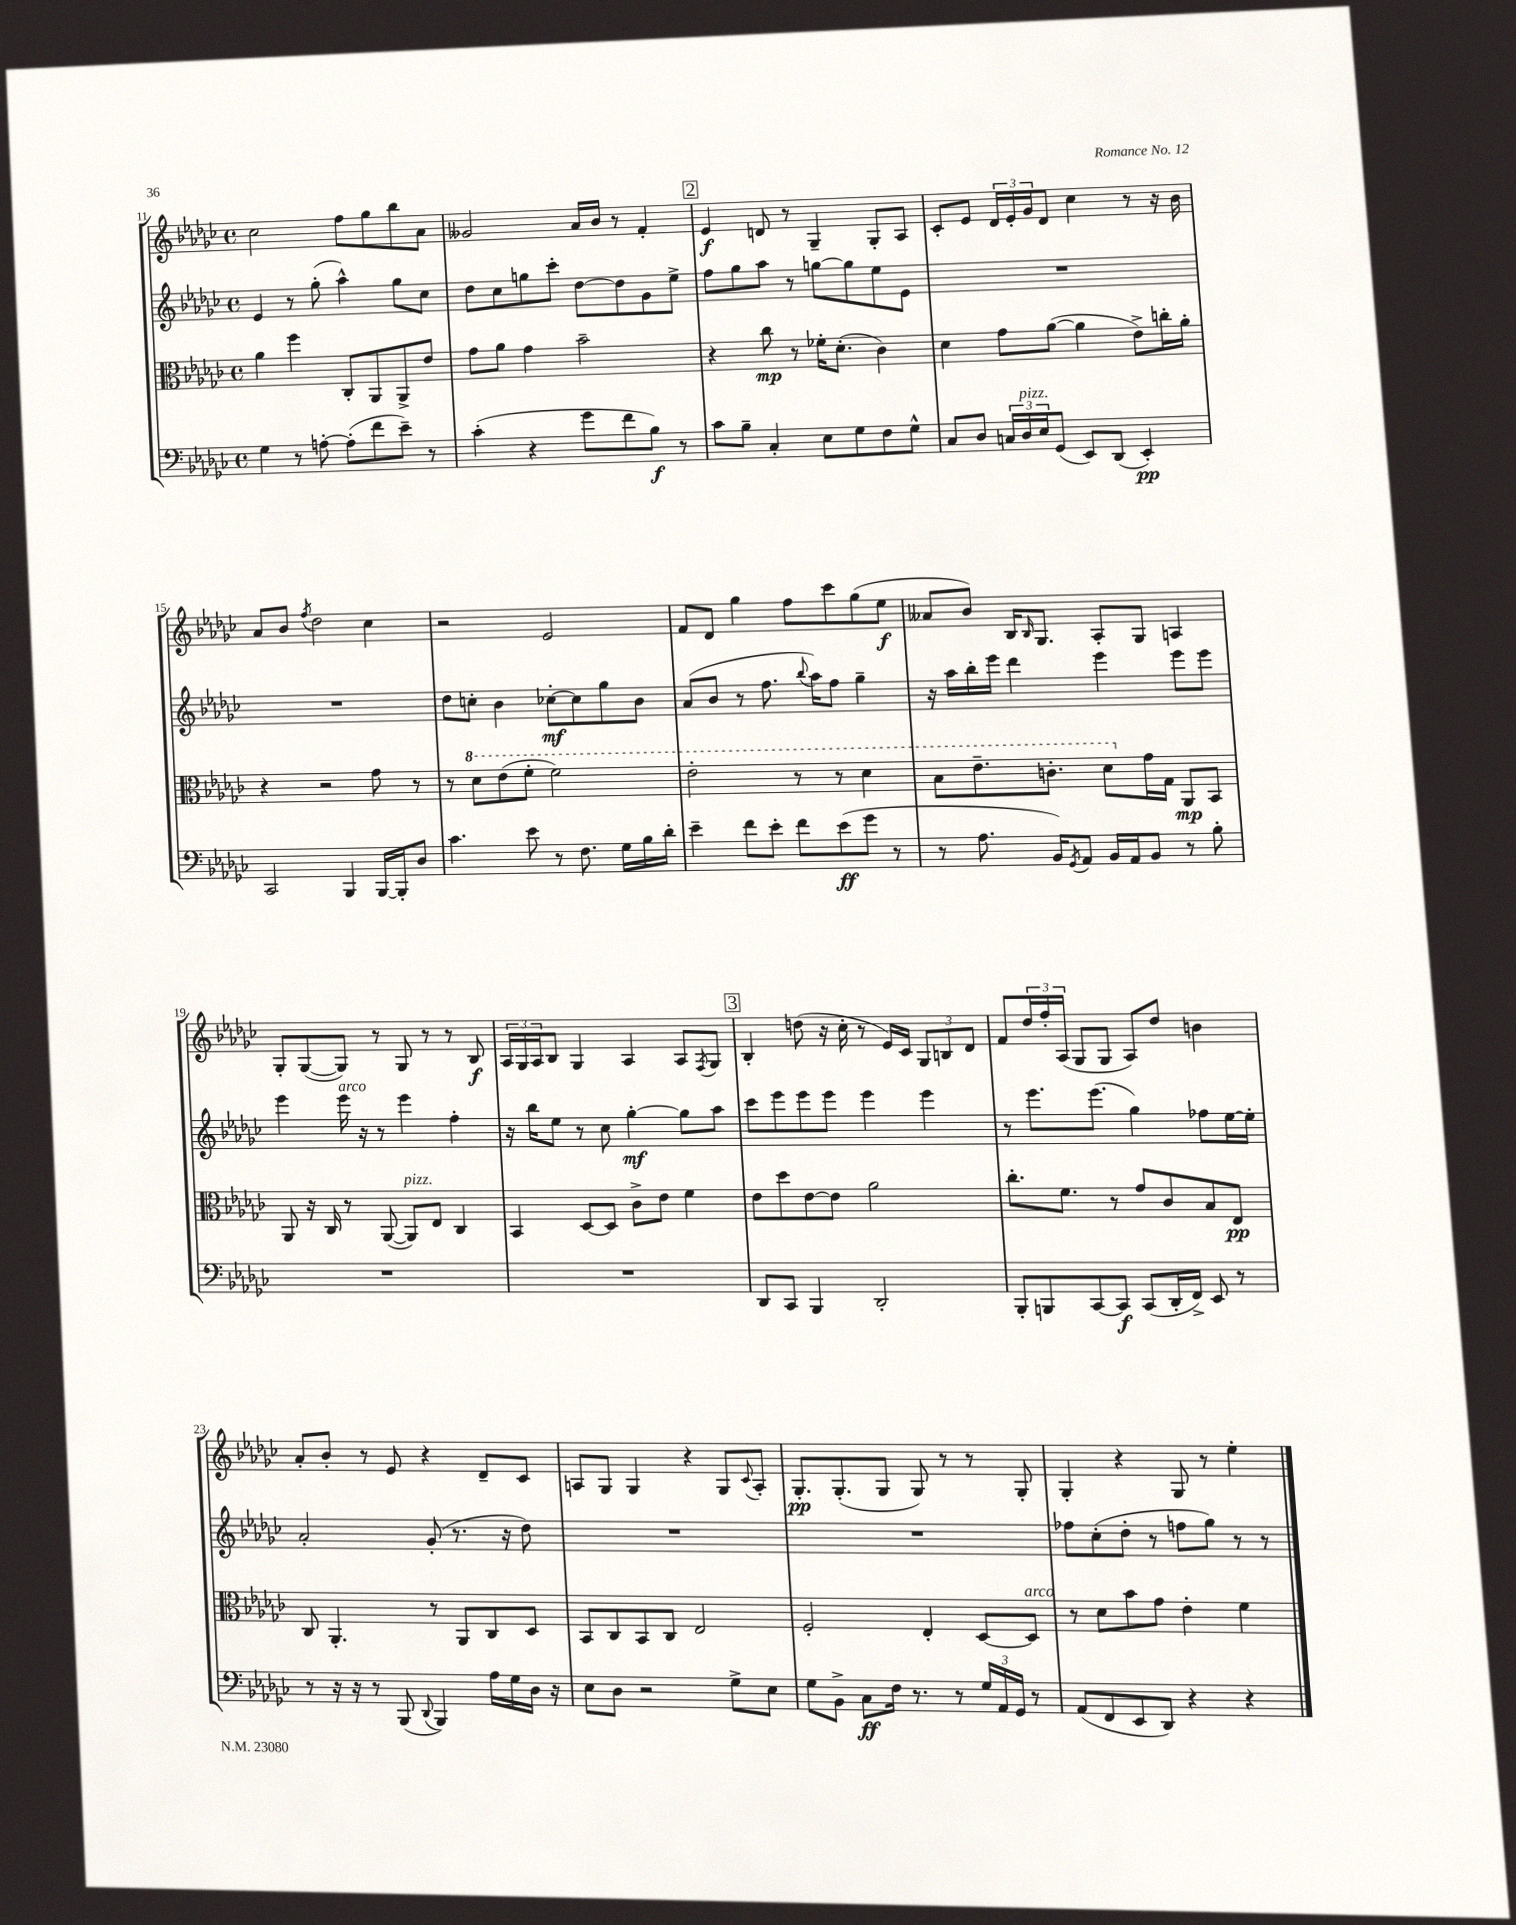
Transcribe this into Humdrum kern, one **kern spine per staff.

**kern	**dynam	**kern	**dynam	**kern	**dynam	**kern	**dynam
*part4	*part4	*part3	*part3	*part2	*part2	*part1	*part1
*staff4	*staff4	*staff3	*staff3	*staff2	*staff2	*staff1	*staff1
*clefF4	*	*clefC3	*	*clefG2	*	*clefG2	*
*k[b-e-a-d-g-c-]	*	*k[b-e-a-d-g-c-]	*	*k[b-e-a-d-g-c-]	*	*k[b-e-a-d-g-c-]	*
*M4/4	*	*M4/4	*	*M4/4	*	*M4/4	*
*met(c)	*	*met(c)	*	*met(c)	*	*met(c)	*
=11	=11	=11	=11	=11	=11	=11	=11
4G-\	.	4a-\	.	4e-/	.	2cc-\	.
8r	.	4ff\	.	8r	.	.	.
[8An'\	.	.	.	(8gg-'\	.	.	.
(8A'\L]	.	8C-'/L	.	4aa-^^\)	.	8ff\L	.
8f\	.	8AA-/	.	.	.	8gg-\	.
8e-~\J)	.	8AA-^/	.	8gg-\L	.	8bb-\	.
8r	.	8e-/J	.	8cc-\J	.	8a-\J	.
=12	=12	=12	=12	=12	=12	=12	=12
(4c-'\	.	8g-\L	.	8dd-\L	.	2g--X/	.
.	.	8a-\J	.	8cc-\	.	.	.
4r	.	4g-\	.	8ggn\	.	.	.
.	.	.	.	8ccc-'\J	.	.	.
8g-\L	.	2b-~\	.	[8dd-\L	.	16a-/LL	.
.	.	.	.	.	.	16b-/JJ	.
8f\	.	.	.	8dd-\]	.	8r	.
8B-\J)	f	.	.	8g-\	.	4f'/	.
8r	.	.	.	8ee-^\J	.	.	.
!!LO:REH:place=s1:t=2
=13	=13	=13	=13	=13	=13	=13	=13
8c-\L	.	4r	.	8ff\L	.	4e-/	f
8B-~\J	.	.	.	8gg-\	.	.	.
4C-'/	.	8cc-\	mp	8aa-\J	.	8dn/	.
.	.	8r	.	8r	.	8r	.
8E-\L	.	16f-X'\KL	.	[8ggn\L	.	4G-~/	.
.	.	(8.d-'\J	.	.	.	.	.
8G-\	.	.	.	8gg\]	.	.	.
8F\	.	4c-\)	.	8ee-\	.	8G-'/L	.
8G-^^\J	.	.	.	8e-\J	.	8A-/J	.
=14	=14	=14	=14	=14	=14	=14	=14
8C-/L	.	4d-\	.	1r	.	8c-'/L	.
8D-/J	.	.	.	.	.	8e-/J	.
24Cn/LL	.	8g-\L	.	.	.	24d-/LL	.
!LO:TX:a:i:t=pizz.	!	!	!	!	!	!	!
24D-/	.	.	.	.	.	24e-'/	.
24E-/J	.	.	.	.	.	24g-/J	.
(8GG-/J	.	([8a-\J	.	.	.	8d-/J	.
8EE-/L)	.	4a-\]	.	.	.	4cc-\	.
(8DD-/J	.	.	.	.	.	.	.
4EE-'/)	pp	8e-^\L)	.	.	.	8r	.
.	.	16ccn'\L	.	.	.	16r	.
.	.	16a-'\JJ	.	.	.	16b-\	.
!!LO:LB:g=z
=15	=15	=15	=15	=15	=15	=15	=15
2CC-/	.	4r	.	1r	.	8a-/L	.
.	.	.	.	.	.	8b-/J	.
.	.	.	.	.	.	8qff/	.
.	.	2r	.	.	.	2dd-\	.
4BBB-/	.	.	.	.	.	.	.
[16BBB-/LL	.	8g-\	.	.	.	4cc-\	.
16BBB-'/J]	.	.	.	.	.	.	.
8D-/J	.	8r	.	.	.	.	.
=16	=16	=16	=16	=16	=16	=16	=16
4.c-\	.	8r	.	8dd-\L	.	2r	.
*	*	*8va	*	*	*	*	*
.	.	8dd-\L	.	8ccn'\J	.	.	.
.	.	(8ee-\	.	4b-\	.	.	.
8e-\	.	8ff'\J	.	.	.	.	.
8r	.	2ff\)	.	[8cc-X'\L	mf	2e-/	.
8.F\	.	.	.	8cc-\]	.	.	.
.	.	.	.	8gg-\	.	.	.
16G-\LL	.	.	.	.	.	.	.
16B-\	.	.	.	8b-\J	.	.	.
16d-'\JJ	.	.	.	.	.	.	.
=17	=17	=17	=17	=17	=17	=17	=17
4e-~\	.	2ee-'\	.	(8a-/L	.	8f/L	.
.	.	.	.	8b-/J	.	8d-/J	.
8f\L	.	.	.	8r	.	4gg-\	.
8e-'\J	.	.	.	8.ff\	.	.	.
8f\L	.	8r	.	.	.	8ff\L	.
.	.	.	.	8qqbb-/	.	.	.
.	.	.	.	16aa-\KL)	.	.	.
(8e-\	ff	8r	.	8ff\J	.	8ccc-\	.
8g-\J	.	4dd-\	.	4gg-~\	.	(8gg-\	.
8r	.	.	.	.	.	8ee-\J	f
=18	=18	=18	=18	=18	=18	=18	=18
8r	.	8b-\L	.	16r	.	8a--X/L	.
.	.	.	.	16aa-\LL	.	.	.
8.A-\	.	8.ee-~\	.	16bb-'\	.	8b-/J)	.
.	.	.	.	16eee-\JJ	.	.	.
.	.	.	.	4ddd-\	.	16B-/KL	.
.	.	.	.	.	.	16qqB-/	.
16BB-/KL)	.	8.ccn'\J	.	.	.	8.G-/J	.
8qGG-/	.	.	.	.	.	.	.
8AA-/J	.	.	.	.	.	.	.
16BB-/LL	.	8dd-\L	.	4eee-\	.	8A-'/L	.
16AA-/J	.	.	.	.	.	.	.
*	*	*X8va	*	*	*	*	*
8BB-/J	.	16g-\L	.	.	.	8G-/J	.
.	.	16G-\JJ	.	.	.	.	.
8r	.	8AA-/L	mp	8eee-\L	.	4An/	.
8B-'\	.	8BB-/J	.	8eee-\J	.	.	.
!!LO:LB:g=z
=19	=19	=19	=19	=19	=19	=19	=19
1r	.	8AA-/	.	4eee-\	.	8G-'/L	.
.	.	16r	.	.	.	([8G-/	.
.	.	16C-/	.	.	.	.	.
!	!	!	!	!LO:TX:a:i:t=arco	!	!	!
.	.	8r	.	16eee-\	.	8G-/J])	.
.	.	.	.	16r	.	.	.
.	.	([8AA-/	.	8r	.	8r	.
!	!	!LO:TX:a:i:t=pizz.	!	!	!	!	!
.	.	8AA-/L])	.	4eee-\	.	8G-/	.
.	.	8E-/J	.	.	.	8r	.
.	.	4C-/	.	4ff'\	.	8r	.
.	.	.	.	.	.	8B-/	f
=20	=20	=20	=20	=20	=20	=20	=20
1r	.	4BB-/	.	16r	.	24A-/LL	.
.	.	.	.	.	.	24G-/	.
.	.	.	.	16bb-\KL	.	.	.
.	.	.	.	.	.	24A-/J	.
.	.	.	.	8ee-\J	.	8B-/J	.
.	.	[8D-/L	.	8r	.	4G-/	.
.	.	8D-/J]	.	8cc-\	.	.	.
.	.	8c-^\L	.	[4gg-'\	mf	4A-/	.
.	.	8e-\J	.	.	.	.	.
.	.	4f\	.	8gg-\L]	.	8A-/L	.
.	.	.	.	.	.	8qF/	.
.	.	.	.	8aa-\J	.	8G-/J	.
!!LO:REH:place=s1:t=3
=21	=21	=21	=21	=21	=21	=21	=21
8DD-/L	.	8e-\L	.	8ccc-\L	.	4B-'/	.
8CC-/J	.	8dd-\	.	8eee-\	.	.	.
4BBB-/	.	[8e-\	.	8eee-\	.	(8ddn\	.
.	.	8e-\J]	.	8eee-\J	.	16r	.
.	.	.	.	.	.	16cc-'\	.
2DD-'/	.	2a-\	.	4eee-\	.	8r	.
.	.	.	.	.	.	16e-/LL)	.
.	.	.	.	.	.	16c-/JJ	.
.	.	.	.	4eee-\	.	12G-/L	.
.	.	.	.	.	.	12Bn/	.
.	.	.	.	.	.	12d-/J	.
=22	=22	=22	=22	=22	=22	=22	=22
8BBB-'/L	.	8.cc-'\L	.	8r	.	8f/L	.
8BBBn/	.	.	.	8.eee-\L	.	24dd-/L	.
.	.	.	.	.	.	24ff'/	.
.	.	8.f\J	.	.	.	.	.
.	.	.	.	.	.	(24A-/JJ	.
[8CC-/	.	.	.	.	.	8G-/L	.
.	.	.	.	(8.eee-\J	.	.	.
8CC-/J]	f	8r	.	.	.	8G-/J	.
(8CC-/L	.	8g-/L	.	4gg-\)	.	8A-/L)	.
16DD-'/L	.	8c-/	.	.	.	8dd-/J	.
16FF^/JJ)	.	.	.	.	.	.	.
8EE-/	.	8B-/	.	8ff-X\L	.	4bn\	.
8r	.	8E-/J	pp	[16ee-\L	.	.	.
.	.	.	.	16ee-'\JJ]	.	.	.
!!LO:LB:g=z
=23	=23	=23	=23	=23	=23	=23	=23
8r	.	8C-/	.	2a-'/	.	8a-'/L	.
16r	.	4.AA-'/	.	.	.	8b-'/J	.
16r	.	.	.	.	.	.	.
8r	.	.	.	.	.	8r	.
(8BBB-/	.	.	.	.	.	8e-/	.
8qqDD-/	.	.	.	.	.	.	.
4BBB-/)	.	8r	.	(8g-'/	.	4r	.
.	.	8AA-/L	.	8.r	.	.	.
16A-\LL	.	8C-/	.	.	.	8d-~/L	.
16G-\	.	.	.	16r	.	.	.
16D-\JJ	.	8D-/J	.	8dd-\)	.	8c-/J	.
16r	.	.	.	.	.	.	.
=24	=24	=24	=24	=24	=24	=24	=24
8E-\L	.	8BB-/L	.	1r	.	8An/L	.
8D-\J	.	8C-/	.	.	.	8G-/J	.
2r	.	8BB-/	.	.	.	4G-/	.
.	.	8C-/J	.	.	.	.	.
.	.	2E-/	.	.	.	4r	.
8G-^\L	.	.	.	.	.	8G-/L	.
.	.	.	.	.	.	8qqc-/	.
8E-\J	.	.	.	.	.	8A'/J	.
=25	=25	=25	=25	=25	=25	=25	=25
8G-\L	.	2F'/	.	1r	.	8.G-'/L	pp
8BB-^\J	.	.	.	.	.	.	.
.	.	.	.	.	.	(8.G-'/	.
8C-\L	ff	.	.	.	.	.	.
16F\Jk	.	.	.	.	.	8G-/J	.
8.r	.	.	.	.	.	.	.
.	.	4E-'/	.	.	.	8G-/)	.
8r	.	.	.	.	.	8r	.
24G-/LL	.	[8D-/L	.	.	.	8r	.
24AA-/	.	.	.	.	.	.	.
24GG-/JJ	.	.	.	.	.	.	.
!	!	!LO:TX:a:i:t=arco	!	!	!	!	!
8r	.	8D-/J]	.	.	.	8G-'/	.
=26	=26	=26	=26	=26	=26	=26	=26
(8AA-/L	.	8r	.	8ff-X\L	.	4G-'/	.
8FF/	.	8d-\L	.	(8cc-'\	.	.	.
8EE-/	.	8b-\	.	8dd-'\J	.	4r	.
8DD-/J)	.	8g-\J	.	8r	.	.	.
4r	.	4e-'\	.	8ffn\L	.	8G-/	.
.	.	.	.	8gg-\J)	.	8r	.
4r	.	4f\	.	8r	.	4ee-'\	.
.	.	.	.	8r	.	.	.
==	==	==	==	==	==	==	==
*-	*-	*-	*-	*-	*-	*-	*-
